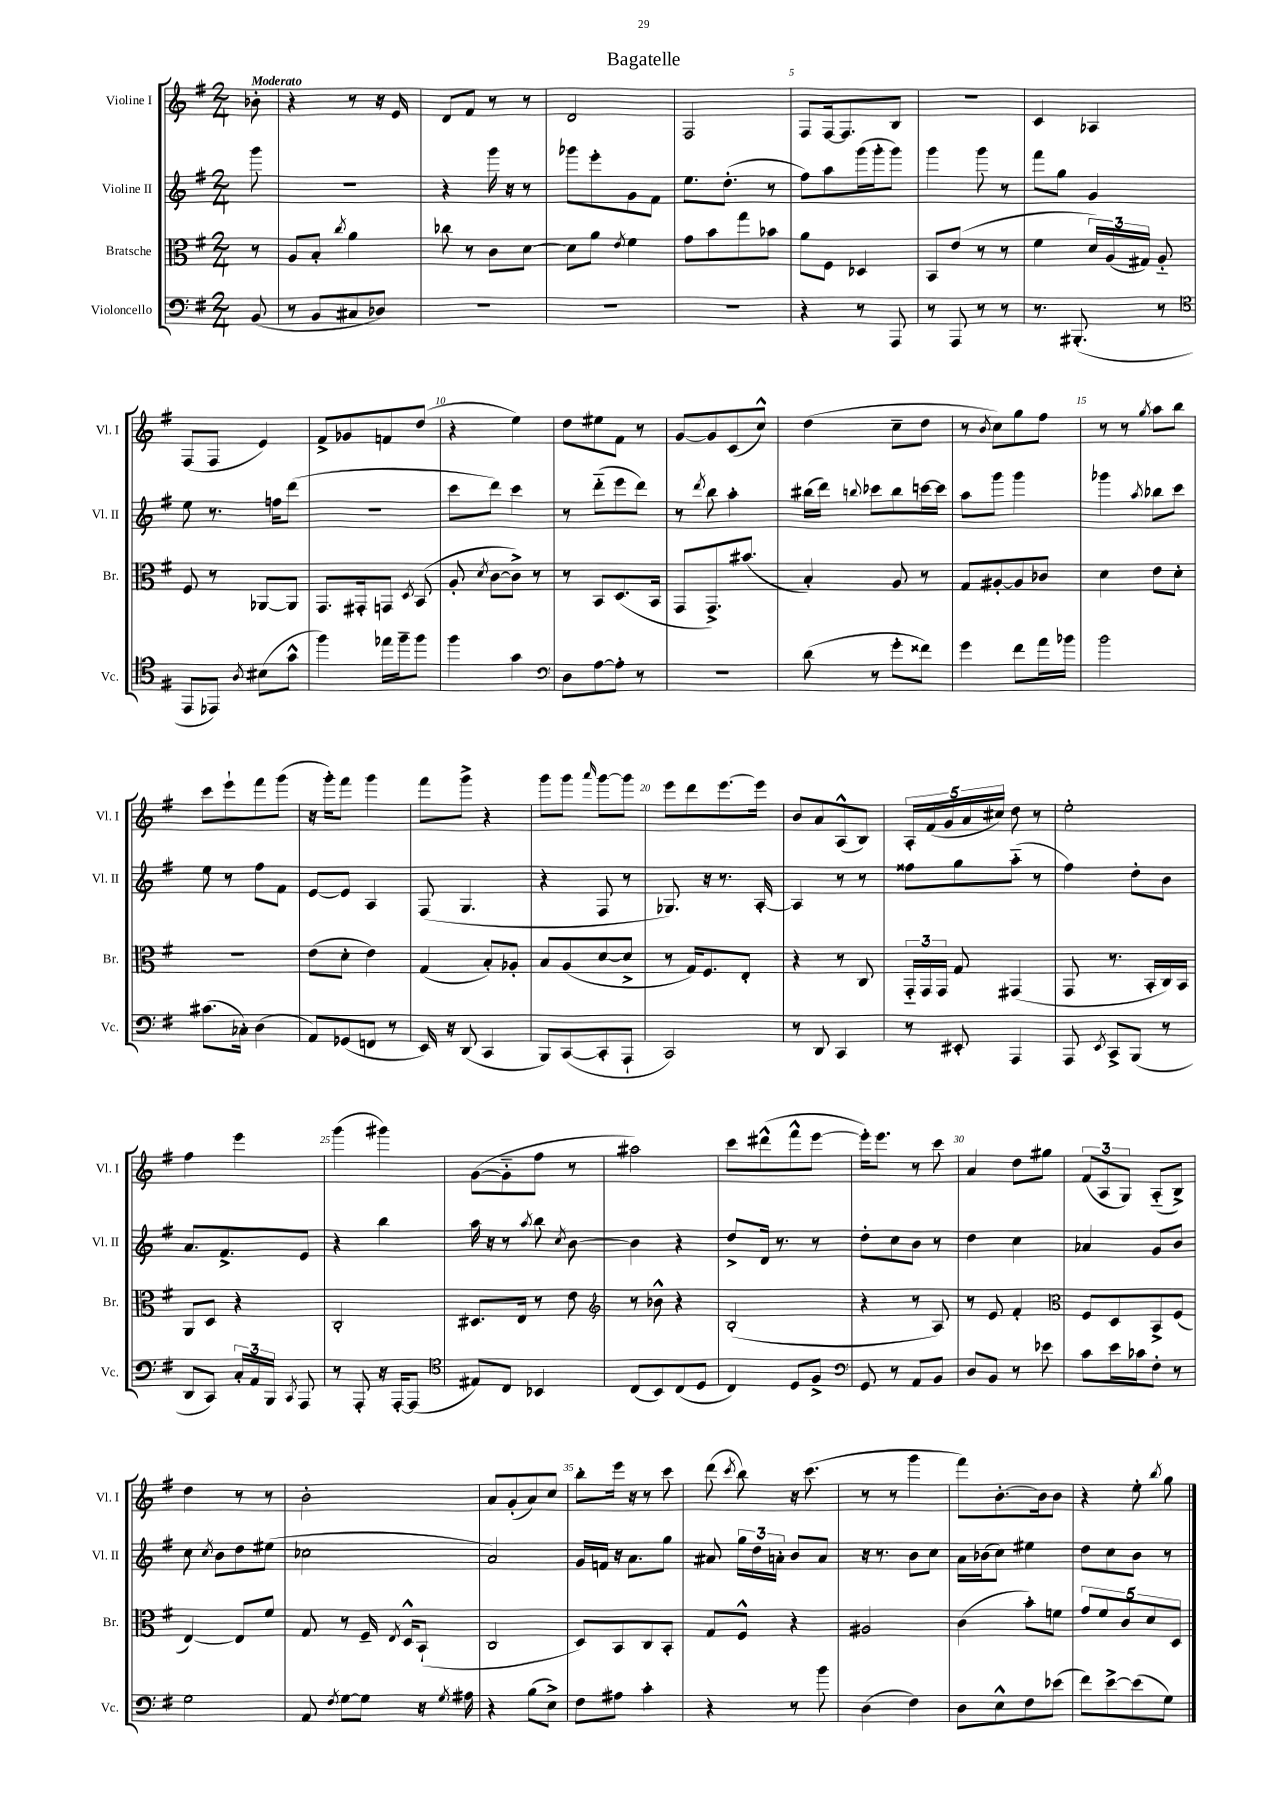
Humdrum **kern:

**kern	**kern	**kern	**kern
*part4	*part3	*part2	*part1
*staff4	*staff3	*staff2	*staff1
*I"Violoncello	*I"Bratsche	*I"Violine II	*I"Violine I
*I'Vc.	*I'Br.	*I'Vl. II	*I'Vl. I
*clefF4	*clefC3	*clefG2	*clefG2
*k[f#]	*k[f#]	*k[f#]	*k[f#]
*M2/4	*M2/4	*M2/4	*M2/4
=	=	=	=
!	!	!	!LO:TX:a:B:t=Moderato
(8BB/	8r	8ggg\	8b-X'\
=1	=1	=1	=1
8r	8A/L	2r	4r
8BB/L	8B'/J	.	.
.	8qcc/	.	.
8C#X/	4a\	.	8r
8D-X/J)	.	.	16r
.	.	.	16e/
=2	=2	=2	=2
2r	8cc-X\	4r	8d/L
.	8r	.	8f#/J
.	8c\L	16ggg\	8r
.	.	16r	.
.	[8d\J	8r	8r
=3	=3	=3	=3
2r	8d\L]	8ggg-X\L	2d/
.	8a\J	8eee'\	.
.	8qe/	.	.
.	4f#\	8g\	.
.	.	8f#\J	.
=4	=4	=4	=4
2r	8g\L	8.ee\L	2F#/
.	8b\	.	.
.	.	(8.dd'\J	.
.	8gg\	.	.
.	8b-X\J	8r	.
=5	=5	=5	=5
4r	8a\L	8ff#\L)	8F#/L
.	8F#\J	8aa\	[16F#/k
.	.	.	8.F#/]
8r	4D-X/	(16ggg\L	.
.	.	16ggg'\J	.
8AAA/	.	8ggg\J)	8B/J
=6	=6	=6	=6
8r	8BB/L	4ggg\	2r
8AAA/	(8e/J	.	.
8r	8r	8ggg\	.
8r	8r	8r	.
=7	=7	=7	=7
8.r	4f#\	8fff#\L	4c/
.	.	8gg\J	.
(8.BBB#X'/	.	.	.
.	24d/LL)	4g/	4A-X/
.	(24A/	.	.
.	24G#X/JJ)	.	.
8r	8A/	.	.
!!LO:LB:g=z
=8	=8	=8	=8
*clefC4	*	*	*
8EE/L	8F#/	8ee\	(8F#/L
8EE-X/J)	8r	8.r	8F#/J
8qA/	.	.	.
(8B#X\L	[8AA-X/L	.	4e/)
.	.	16ffn\KL	.
8g^^\J	8AA-/J]	(8ddd\J	.
=9	=9	=9	=9
4ff#\)	8.GG/L	2r	8f#^/L
.	.	.	8g-X/
.	16GG#X'/k	.	.
16ee-X\LL	8GGn/J	.	8fn/
16ff#~\J	.	.	.
.	8qD/	.	.
8ff#\J	(8BB/	.	(8dd/J
=10	=10	=10	=10
4ff#\	8A'/	8ccc\L	4r
.	8qd/	.	.
.	[8c\L	8ddd\J)	.
4g\	8c^\J])	4ccc\	4ee\)
.	8r	.	.
=11	=11	=11	=11
*clefF4	*	*	*
8D\L	8r	8r	8dd\L
[8A\	8BB/L	(8ddd\L	8ee#X\
8A'\J]	(8.D/	8eee\	8f#\J
8r	.	8ddd\J)	8r
.	16BB/Jk	.	.
=12	=12	=12	=12
2r	8GG/L	8r	[8g/L
.	.	8qddd/	.
.	8.GG^/)	8bb\	8g/]
.	.	4aa'\	(8c/
.	(8.b#X/J	.	.
.	.	.	8cc^^/J)
=13	=13	=13	=13
(8d\	4B'/)	(16bb#X\LL	(4dd\
.	.	16ddd\JJ)	.
.	.	8qqbbn/	.
8r	.	8ccc-X\L	.
8g'\L	8A/	8bb\	8cc~\L
8f##X\J)	8r	[16cccn\L	8dd\J
.	.	16ccc\JJ]	.
=14	=14	=14	=14
4g\	8G/L	8aa\L	8r
.	.	.	8qb/
.	[8A#X'/	8ggg\J	8cc\L)
8f#\L	8A#/]	4ggg\	8gg\
16a\L	8c-X/J	.	8ff#\J
16b-X\JJ	.	.	.
=15	=15	=15	=15
2b\	4d\	4ggg-X\	8r
.	.	.	8r
.	.	8qaa/	8qgg/
.	8e\L	8bb-X\L	8aa\L
.	8d'\J	8ccc\J	8bb\J
!!LO:LB:g=z
=16	=16	=16	=16
(8.c#X\L	2r	8ee\	8ccc\L
.	.	8r	8eee`\
16C-X'\Jk)	.	.	.
(4D\	.	8ff#\L	8fff#\
.	.	8f#\J	(8ggg\J
=17	=17	=17	=17
8AA/L)	(8e\L	[8e/L	16r
.	.	.	16ggg'\KL)
(8GG-X/	8d'\J	8e/J]	8fff#\J
8FFn/J	4e\)	4A/	4ggg\
8r	.	.	.
=18	=18	=18	=18
16EE/)	(4G/	(8F#/	8fff#\L
16r	.	.	.
(8DD/	.	4.G/	8ggg^\J
4CC/	8B'/L)	.	4r
.	8A-X'/J	.	.
=19	=19	=19	=19
8BBB/L)	8B/L	4r	8ggg\L
([8CC/	(8A/	.	8ggg\J
.	.	.	16qqaaa/
8CC'/]	[8d/	8F#/	[8ggg\L
8AAA`/J	8d^/J]	8r	8ggg\J]
=20	=20	=20	=20
2CC/)	8r	8.G-X/)	8eee\L
.	16G/KL)	.	8ddd\
.	8.F#/	16r	.
.	.	8.r	[8.eee\
.	8E'/J	.	.
.	.	[16A'/	16eee\Jk]
=21	=21	=21	=21
8r	4r	4A/]	8b/L
8DD/	.	.	8a/
4CC/	8r	8r	(8A^^/
.	8C/	8r	8B/J)
=22	=22	=22	=22
8r	24GG/LL	8ff##X\L	20A'/LL
.	24GG/	.	.
.	.	.	(20f#/
.	24GG/JJ	.	.
.	.	.	20g/
8EE#X'/	8G/	8gg\	.
.	.	.	20a/
.	.	.	20cc#X/JJ)
4AAA/	(4GG#X/	(8aa\J	8dd\
.	.	8r	8r
=23	=23	=23	=23
8AAA/	8GG/	4ff#\)	2ee'\
8qEE/	.	.	.
8CC^/L	8.r	.	.
(8BBB/J	.	8dd'\L	.
.	16BB'/LL	.	.
8r	16C/)	8b\J	.
.	16BB/JJ	.	.
!!LO:LB:g=z
=24	=24	=24	=24
8DD/L	8AA/L	8.a/L	4ff#\
8CC/J)	8D/J	.	.
.	.	8.f#^/	.
24C'/LL	4r	.	4eee\
24AA/	.	.	.
24BBB/JJ	.	.	.
8qCC/	.	.	.
8AAA/	.	8e/J	.
=25	=25	=25	=25
8r	2C'/	4r	(4ggg\
8AAA'/	.	.	.
16r	.	4bb\	4ggg#X\)
[16AAA'/KL	.	.	.
(8AAA/J]	.	.	.
=26	=26	=26	=26
*clefC4	*	*	*
8E#X/L)	8.D#X/L	16aa\	([8g\L
.	.	16r	.
8C/J	.	8r	8g\]
.	16E/Jk	.	.
.	.	8qaa/	.
4BB-X/	8r	8bb\	8ff#\J
.	.	8qcc/	.
.	8e\	[8b\	8r
=27	=27	=27	=27
*	*clefG2	*	*
(8C/L	8r	4b\]	2aa#X\)
8BB/)	8b-X^^\	.	.
(8C/	4r	4r	.
8D/J	.	.	.
=28	=28	=28	=28
4C/)	(2B'/	8dd^/L	8ccc\L
.	.	16d/Jk	(8ddd#X^^\
.	.	8.r	.
8D/L	.	.	8fff#^^\
8F#^/J	.	8r	[8eee\J
=29	=29	=29	=29
*clefF4	*	*	*
8GG/	4r	8dd'\L	16eee'\KL])
.	.	.	8.eee\J
8r	.	8cc\	.
8AA/L	8r	8b\J	8r
8BB/J	8A/)	8r	8ccc\
=30	=30	=30	=30
8D/L	8r	4dd\	4a/
8BB/J	8e/	.	.
8r	4f#'/	4cc\	8dd\L
8e-X\	.	.	8gg#X\J
=31	=31	=31	=31
*	*clefC3	*	*
8c\L	8F#/L	4a-X/	(12f#/L
.	.	.	12A/
16e\L	8D/	.	.
.	.	.	12G/J)
16c-X\J	.	.	.
8F#'\J	8BB^/	8g/L	(8A/L
8r	(8F#/J	8b/J	8B^/J)
!!LO:LB:g=z
=32	=32	=32	=32
2G\	[4E/)	8cc\	4dd\
.	.	8qcc/	.
.	.	8b\L	.
.	8E/L]	8dd\	8r
.	8f#/J	(8ee#X\J	8r
=33	=33	=33	=33
8AA/	8G/	2cc-X\	2b'\
8qF#/	.	.	.
[8G\L	8r	.	.
8G\J]	16F#~/	.	.
.	8qE/	.	.
.	16D^^/KL	.	.
16r	(8BB`/J	.	.
8qG/	.	.	.
16A#X\	.	.	.
=34	=34	=34	=34
4r	2C/	2a/)	8a/L
.	.	.	(8g'/
(8B\L	.	.	8a/)
8E^\J)	.	.	8cc/J
=35	=35	=35	=35
8F#\L	8D/L)	16g/LL	8bb'\L
.	.	16fn/JJ	.
8A#X\J	8BB/	16r	16eee\Jk
.	.	8.a\L	16r
4c'\	8C/	.	8r
.	8BB'/J	8gg\J	8ccc\
=36	=36	=36	=36
4r	8G/L	8a#X/	(8ddd\
.	.	.	8qccc/
.	8F#^^/J	24gg\LL	8bb\)
.	.	24dd\	.
.	.	24an'\JJ	.
8r	4r	8b/L	16r
.	.	.	(8.ccc\
8b\	.	8a/J	.
=37	=37	=37	=37
(4D\	2A#X/	16r	8r
.	.	8.r	.
.	.	.	8r
4F#\)	.	8b\L	4ggg\
.	.	8cc\J	.
=38	=38	=38	=38
8D\L	(4c\	16a\LL	8fff#\L)
.	.	(16b-X\J	.
8E^^\	.	8cc\J)	[8.b'\
8F#\	8b'\L)	4ee#X\	.
.	.	.	16b\k]
(8e-X\J	8fn\J	.	8b\J
=39	=39	=39	=39
8f#\L)	10g/L	8dd\L	4r
.	10f#/	.	.
[8e^\	.	8cc\	.
.	10c/	.	.
(8e\]	.	8b\J	8ee'\
.	10d/	.	.
.	.	.	8qbb/
8G\J)	.	8r	8gg\
.	10D/J	.	.
==	==	==	==
*-	*-	*-	*-
